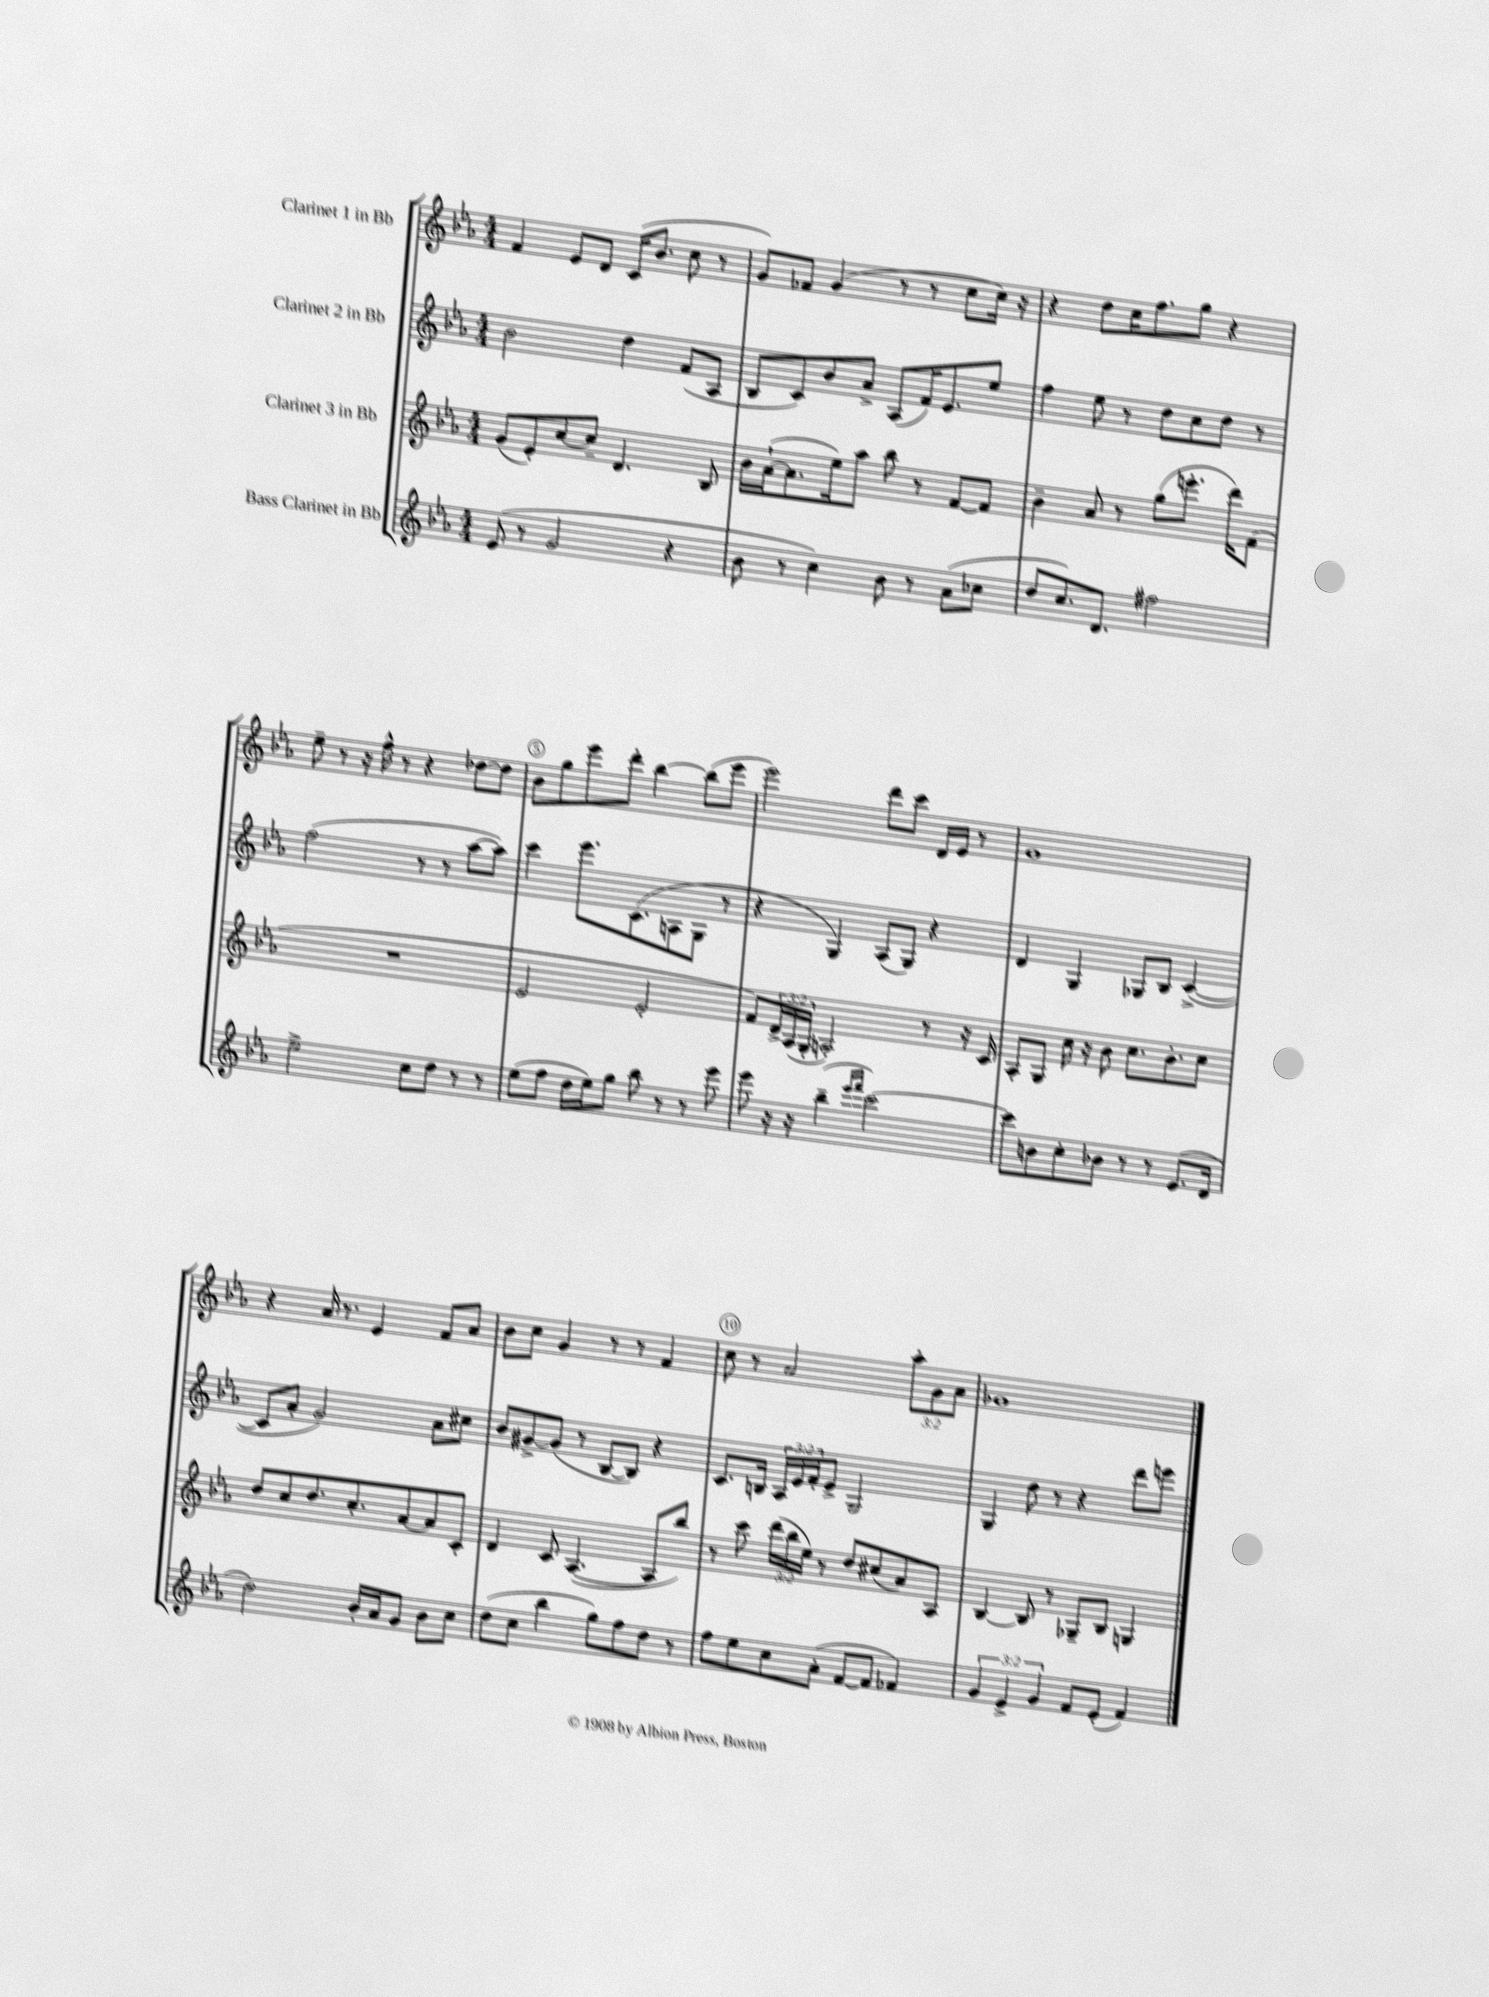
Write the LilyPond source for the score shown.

<<
\new StaffGroup <<
\new Staff = "s0" \with { instrumentName = "Clarinet 1 in Bb" } {
    \clef treble \key ees \major \numericTimeSignature \time 4/4 \override Staff.TupletNumber.text = #tuplet-number::calc-fraction-text
    f'4 ees'8 d'8 c'16( bes'8. c''8 r8 |
    g'8) fes'8 g'4( r8 r8 c''8 c''16) r16 |
    r4 d''8 c''16 f''8. g''8 r4 |
    ees''8-- r8 r16 f''16-^ r8 r4 des''8~ des''8 |
    bes'8 g''8 ees'''8 d'''8-. bes''4~ bes''8( ees'''8 |
    ees'''2) d'''8 c'''8 d'16 ees'16 r8 |
    g'1 |
    r4 aes'16 r8. ees'4 f'8 aes'8 |
    bes'8 c''8 g'4 r8 r8 f'4 |
    c''8 r8 aes'2 \tuplet 3/2 { aes''8-. g'8 aes'8 } |
    ges'1 \bar "|." |
}
\new Staff = "s1" \with { instrumentName = "Clarinet 2 in Bb" } {
    \clef treble \key ees \major \numericTimeSignature \time 4/4 \override Staff.TupletNumber.text = #tuplet-number::calc-fraction-text
    bes'2 d''4 f'8( aes8 |
    bes8 c'8) bes'8 aes'8-> aes8( f'16) ees'8. ees''8 |
    f''4 ees''8 r8 d''8 c''8 d''8 r8 |
    f''2( r8 r8 aes''8~ aes''8) |
    c'''4 ees'''8. c'8.( a8 g8 r8 |
    r4 g4) aes8( g8) r4 |
    d'4 g4 ges8 bes8 c'4~->( |
    c'8 aes'8-. g'2) aes'8 cis''8 |
    bes'8 gis'8~-> gis'8( r8 bes8~ bes8) r4 |
    c'8. b16 \tuplet 3/2 { aes16 ees'16 f'16-. } ees'8-> g2 |
    g4 d''8 r8 r4 d'''8 e'''8 \bar "|." |
}
\new Staff = "s2" \with { instrumentName = "Clarinet 3 in Bb" } {
    \clef treble \key ees \major \numericTimeSignature \time 4/4 \override Staff.TupletNumber.text = #tuplet-number::calc-fraction-text
    g'8( ees'8-.) c''8~ c''8-- d'4. bes8 |
    bes'16 aes'16~-!( aes'8. ees''16) aes''8 bes''8 r8 f'8~ f'8 |
    bes'4-- aes'8 r8 g''8( e'''8.-. d'''16) f'8( |
    R1 |
    ees'2 ees'2-. |
    f'8) \tuplet 3/2 { d'16-> aes16( g16-. } a2-.) r8 r16 c'16 |
    aes8-. g8 c''16 r16 bes'8 c''8. bes'8.-. c''8 |
    d''8 c''8 d''8. c''8.-. aes'8~ aes'8 c'8-. |
    d'4 c'8 aes4.~( aes8 bes''8) |
    r8 c'''8 \tuplet 3/2 { d'''16( bes''16 ees''16) } r8 d''8 cis''8( aes'8) aes8 |
    bes4~ bes8 r8 ges8-- bes8 g4 \bar "|." |
}
\new Staff = "s3" \with { instrumentName = "Bass Clarinet in Bb" } {
    \clef treble \key ees \major \numericTimeSignature \time 4/4 \override Staff.TupletNumber.text = #tuplet-number::calc-fraction-text
    ees'8( r8 g'2 r4 |
    bes'8 r8 c''4) bes'8 r8 aes'8( ces''8 |
    d''8 c''8.) d'8. fis''2 |
    ees''2-> c''8 d''8 r8 r8 |
    ees''8( f''8 d''16 ees''16) g''8 bes''8 r8 r8 ees'''8 |
    ees'''8 r16 r16 bes''4--( \grace { ees'''16 f'''16 } c'''2~) |
    c'''8 b'8 c''8-. bes'8 r8 r8 ees'8.( d'16 |
    d''2) bes'16-. aes'16 g'8 bes'8 c''8 |
    d''8( c''8 bes''4 g''8) f''8 d''8 r8 |
    f''8 ees''8 c''8 aes'8-.( f'8~ f'8 fes'4) |
    \tuplet 3/2 { g'4 ees'4-> g'4 } f'8 ees'8-.( f'4) \bar "|." |
}
>>
>>
\layout { \context { \Score \override BarNumber.break-visibility = ##(#f #t #t) barNumberVisibility = #(every-nth-bar-number-visible 5) \override BarNumber.stencil = #(make-stencil-circler 0.1 0.3 ly:text-interface::print) } }
